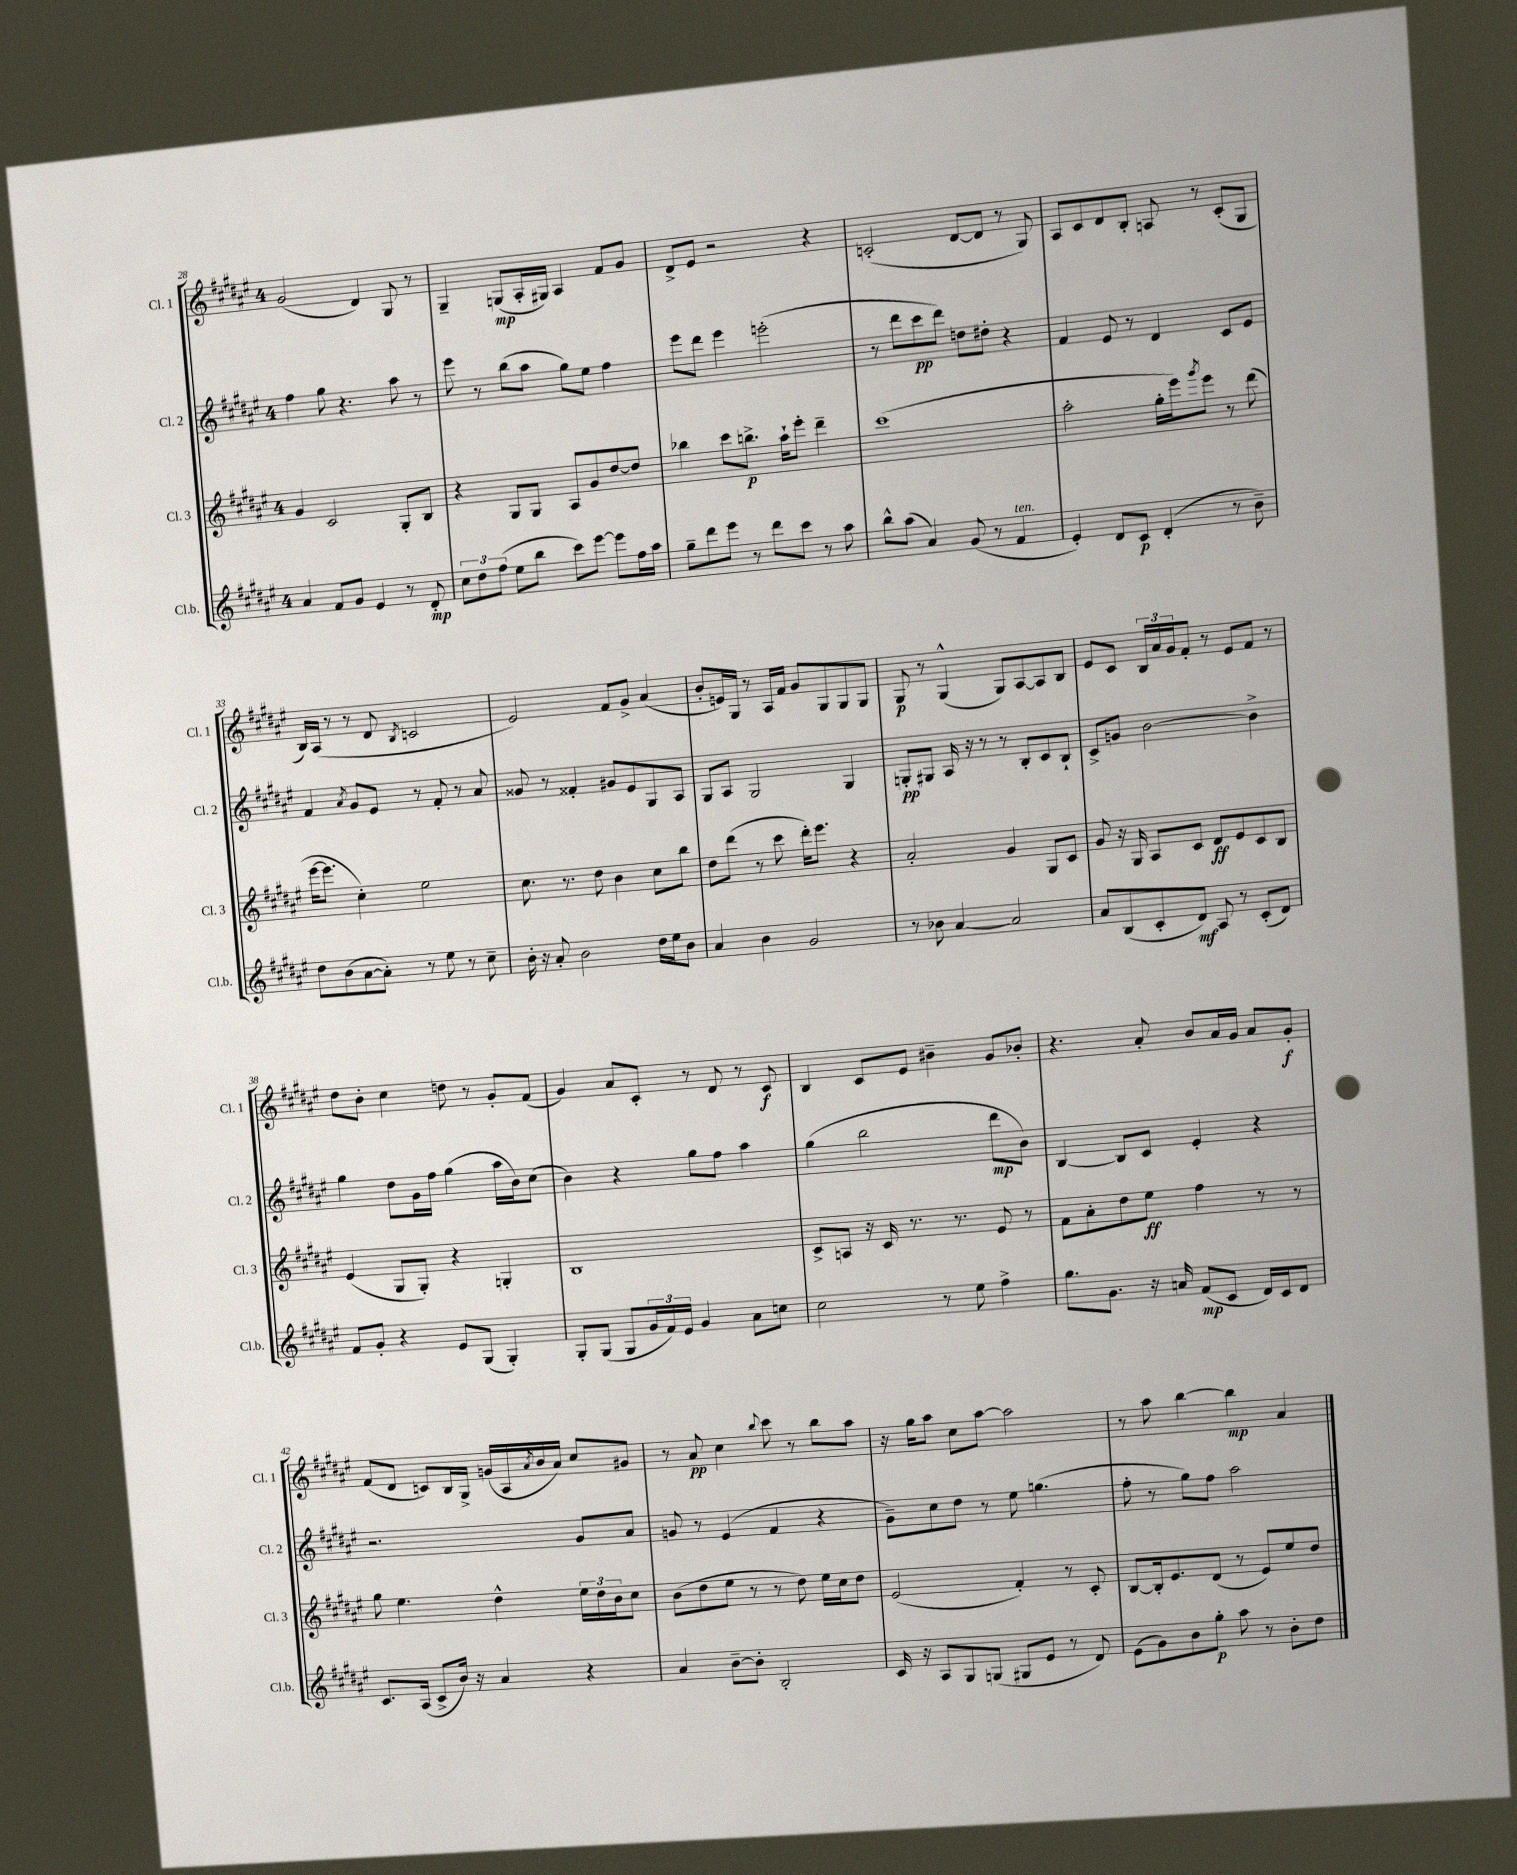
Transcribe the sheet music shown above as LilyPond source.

<<
\new StaffGroup <<
\new Staff = "s0" \with { instrumentName = "Cl. 1" shortInstrumentName = "Cl. 1" } {
    \clef treble \key fis \major \once \override Staff.TimeSignature.style = #'single-digit \time 4/4
    gis'2( dis'4) gis8 r8 |
    gis4-- g8\mp( ais16-. gis16) ais4 fis'8 gis'8 |
    dis'8-> eis'8 r2 r4 |
    c'2-.( dis'8~ dis'8 r8 gis8) |
    ais8 cis'8 dis'8 b8-. a8 r8 cis'8-.( gis8 |
    b16) ais16( r8 r8 dis'8 \acciaccatura { b8 } c'2 |
    eis'2) fis'8 gis'8-> ais'4( |
    b'8-. e'16) gis16 r8 ais16 fis'16 gis'8 gis8 gis8 gis8 |
    gis8\p r8 gis4-^( gis8) ais8~ ais8 b8 |
    eis'8 cis'8 \tuplet 3/2 { b16 ais'16 gis'16 } fis'8-. r8 eis'8 fis'8 r8 |
    dis''8 b'8-. cis''4 d''8 r8 gis'8-. fis'8( |
    gis'4) ais'8 cis'8-. r8 dis'8 r8 cis'8\f |
    b4 cis'8 eis'8 bis'4-- gis'8 bes'8-. |
    r4. ais'8-. b'8 ais'16 gis'16 ais'8 gis'8-.\f |
    fis'8( dis'8 c'8) b16 gis16-> g'16( ais16 \acciaccatura { ais'8 } b'16 ais'16) cis''8 gis'8 |
    r8 ais'8\pp cis''4 \appoggiatura { b''8 } cis'''8 r8 b''8 ais''8 |
    r16 gis''16 ais''8 cis''8 ais''8~ ais''2 |
    r8 ais''8 b''4~ b''4\mp ais'4 \bar "|." |
}
\new Staff = "s1" \with { instrumentName = "Cl. 2" shortInstrumentName = "Cl. 2" } {
    \clef treble \key fis \major \once \override Staff.TimeSignature.style = #'single-digit \time 4/4
    fis''4 gis''8 r4. ais''8 r8 |
    eis'''8 r8 b''8( ais''8 gis''8) eis''8 fis''4 |
    eis'''8 dis'''8 eis'''4 e'''2-.( |
    r8 dis'''8 cis'''8\pp dis'''8) d''8 dis''8-. r4 |
    fis'4 eis'8 r8 dis'4 cis'8 eis'8 |
    fis'4 \acciaccatura { ais'8 } gis'8 eis'8 r8 fis'8-. r8 ais'8 |
    gisis'8 r8 fisis'4-. gis'8 eis'8 gis8 ais8 |
    gis8 ais8 gis2 gis4 |
    g8-.\pp gis8 ais16 r16 r8 r8 b8-. cis'8 b8-! |
    cis'8-> g'8 b'2~ b'4-> |
    gis''4 dis''8 gis'16 fis''16 gis''4( ais''16 b'16) cis''8( |
    b'4) r4 gis''8 fis''8 ais''4 |
    gis''4( b''2 dis'''8\mp b'8) |
    b4~ b8 cis'8 eis'4-. r4 |
    r2. gis'8 ais'8 |
    g'8 r8 eis'4( fis'4 r4 |
    gis'8--) cis''8 dis''8 r8 eis''8 g''4.( |
    fis''8-. r8 gis''8) fis''8 ais''2 \bar "|." |
}
\new Staff = "s2" \with { instrumentName = "Cl. 3" shortInstrumentName = "Cl. 3" } {
    \clef treble \key fis \major \once \override Staff.TimeSignature.style = #'single-digit \time 4/4
    gis'4 cis'2 gis8-. b8 |
    r4 gis8 gis8 ais8 gis'8 dis''8~ dis''8 |
    bes''4 cis'''8 b''8.->\p ais''16-! eis'''8-. dis'''4-- |
    cis'''1( |
    ais''2-. gis''16-. eis'''16) \acciaccatura { gis'''8 } eis'''8 r8 dis'''8( |
    eis'''16~ eis'''8. cis''4-.) eis''2 |
    cis''8. r8. dis''8 b'4 cis''8 b''8 |
    dis''8 dis'''8( r8 cis'''8 dis'''16-.) eis'''8. r4 |
    ais'2-. gis'4 gis8 cis'8 |
    gis'8 r16 gis16 ais8 cis'8 dis'8\ff eis'8 cis'8 b8 |
    eis'4( gis8 gis8-.) r4 g4-. |
    b1 |
    cis'8-> a8 r16 cis'16 r8. r8. eis'8 r8 |
    fis'8 ais'8-. dis''8 eis''8\ff fis''4 r8 r8 |
    gis''8 eis''4. dis''4-^ \tuplet 3/2 { eis''16 dis''16 b'16 } cis''8 |
    b'8( dis''8 eis''8 r8 r8 dis''8) eis''16 cis''16 dis''8 |
    eis'2( fis'4-.) r8 cis'8-. |
    b8~ b16-. eis'8. dis'8( r8 eis'8) eis''8 dis''8 \bar "|." |
}
\new Staff = "s3" \with { instrumentName = "Cl.b." shortInstrumentName = "Cl.b." } {
    \clef treble \key fis \major \once \override Staff.TimeSignature.style = #'single-digit \time 4/4
    ais'4 fis'8 gis'8 eis'4 r8 dis'8-.\mp |
    \tuplet 3/2 { cis''8 dis''8 fis''8( } eis''8 b''8 cis'''8) eis'''8~ eis'''8 fis''16 ais''16 |
    gis''8-- dis'''8 eis'''8 r8 dis'''8 cis'''8 r8 ais''8 |
    b''8-^ ais''8( ais'4) gis'8( r8 fis'4^\markup { \italic "ten." } |
    eis'4-.) dis'8 cis'8\p dis'4-.( r8 b'8--) |
    dis''8 b'8( ais'8~ ais'8-.) r8 eis''8 r8 cis''8-- |
    b'16-. r16 ais'8-. b'2 dis''16 eis''16 b'8 |
    ais'4 b'4 gis'2 |
    r8 bes'8 ais'4~ ais'2 |
    ais'8 b8( cis'8-. dis'8\mf) ais8 r8 cis'8-.( dis'8) |
    fis'8 gis'8-. r4 eis'8 gis8( gis4-.) |
    gis8-. gis8( gis8 \tuplet 3/2 { gis'16 fis'16) eis'16 } gis'4 ais'8 c''8 |
    cis''2 r8 eis''8 fis''4-> |
    gis''8. gis'8. r16 a'16 fis'8\mp( cis'8 dis'16) cis'16 dis'8 |
    cis'8. ais16( cis'8-> b'16) r16 ais'4 r4 |
    ais'4 b'8~-- b'8-. b2-. |
    cis'16 r16 ais8 gis8 g8( gis8 eis'8 r8 dis'8) |
    eis'8( gis'8) b'8 gis''8-.\p ais''8 r8 b'8-. dis''8 \bar "|." |
}
>>
>>
\layout { \context { \Score currentBarNumber = #28 } }
